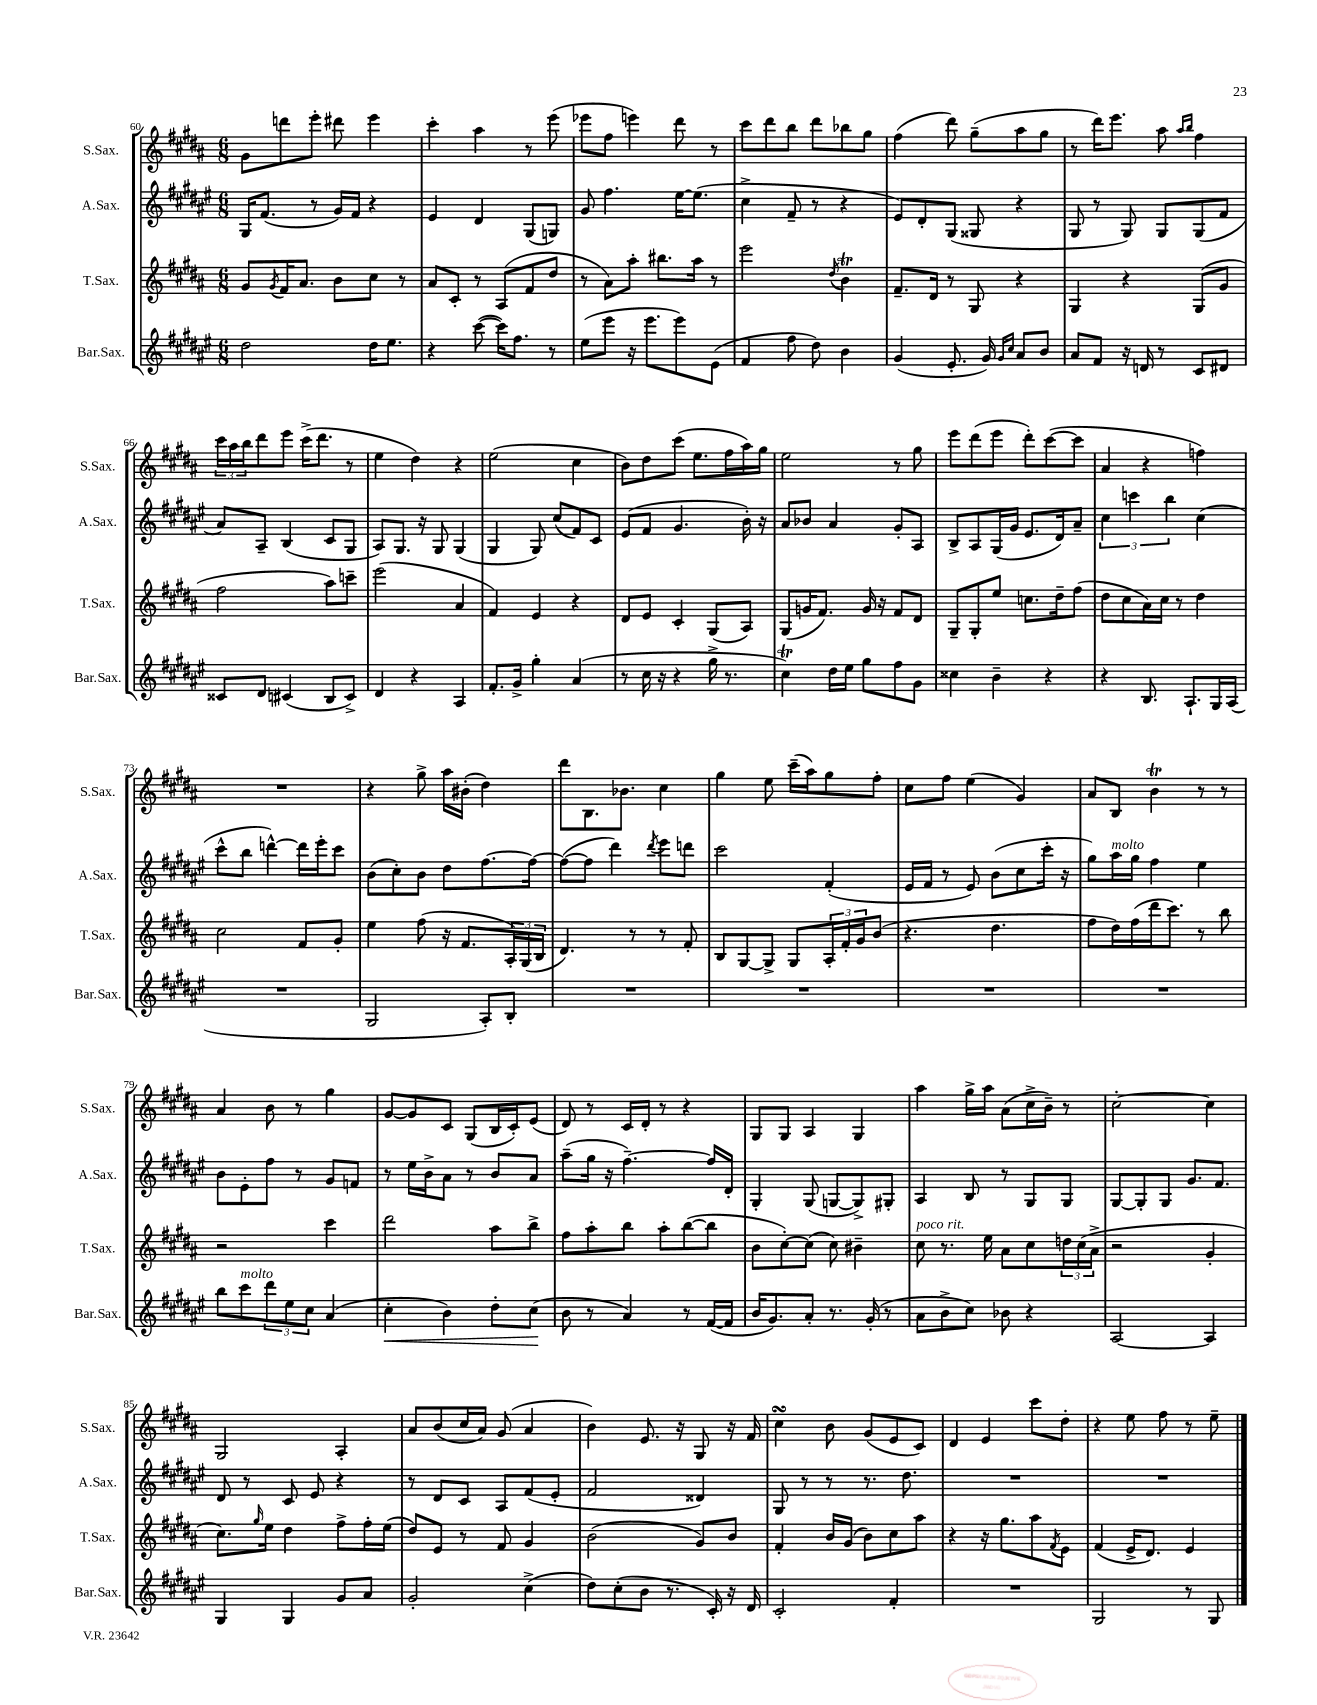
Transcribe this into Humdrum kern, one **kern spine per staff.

**kern	**kern	**kern	**kern
*staff4	*staff3	*staff2	*staff1
*clefG2	*clefG2	*clefG2	*clefG2
*k[f#c#g#d#a#e#]	*k[f#c#g#d#a#]	*k[f#c#g#d#a#e#]	*k[f#c#g#d#a#]
*M6/8	*M6/8	*M6/8	*M6/8
2dd#	8g#	16G#	8g#
.	.	(8.f#	.
.	8qg#	.	.
.	16f#	.	8ddd
.	8.a#	.	.
.	.	8r	8eee'
.	8b	16g#)	8ddd#
.	.	16f#	.
16dd#	8cc#	4r	4eee
8.ee#	.	.	.
.	8r	.	.
=	=	=	=
4r	8a#	4e#	4ccc#'
.	8c#'	.	.
([8ccc#	8r	4d#	4aa#
16ccc#])	(8A#	.	.
8.ff#	.	.	.
.	8f#	(8G#	8r
8r	8dd#	8G)	(8eee
=	=	=	=
(8ee#	8r	8g#	8eee-
8eee#	8a#)	4.ff#	8ff#
16r	8aa#'	.	4eee)
8.eee#	.	.	.
.	8.bb#	.	.
8eee#)	.	[16ee#	8ddd#
.	16aa#	(8.ee#]	.
(8e#	8r	.	8r
=	=	=	=
4f#	2eee	4cc#^	8ccc#
.	.	.	8ddd#
8ff#	.	8f#~	8bb
8dd#)	.	8r	8ddd#
.	8qdd#	.	.
4b	4b	4r	8bb-
.	.	.	8gg#
=	=	=	=
(4g#	8.f#~	8e#)	(4ff#
.	.	8d#'	.
.	16d#	.	.
8.e#'	8r	(8G#	8ddd#)
.	8G#	8G##	(8gg#~
16g#)	.	.	.
16qqg#	.	.	.
16qqcc#	.	.	.
8a#	4r	4r	8aa#
8b	.	.	8gg#
=	=	=	=
8a#	4G#	8G#	8r
8f#	.	8r	16ddd#)
.	.	.	8.eee
16r	4r	8G#)	.
16d	.	.	.
8r	.	8G#	8aa#
.	.	.	16qqaa#
.	.	.	16qqbb
8c#	(8G#	(8G#	4ff#
8d#	8g#	8f#	.
=	=	=	=
8c##	2ff#	8a#)	24ccc#
.	.	.	24aa#
.	.	.	24bb
8d#	.	8A#~	8ddd#
(4c#	.	(4B	8eee
.	.	.	(16ccc#^
.	.	.	8.ddd#
8B	8aa#)	8c#	.
8c#^)	8ccc~	8G#	8r
=	=	=	=
4d#	(2eee	8A#)	4ee
.	.	8.G#	.
4r	.	.	4dd#)
.	.	16r	.
.	.	8G#	.
4A#	4a#	(4G#	4r
=	=	=	=
8.f#'	4f#)	4G#	(2ee
16g#^	.	.	.
4gg#'	4e	8G#)	.
.	.	(8cc#	.
(4a#	4r	8f#)	4cc#
.	.	8c#	.
=	=	=	=
8r	8d#	(8e#	8b)
16cc#	8e	8f#	8dd#
16r	.	.	.
4r	4c#'	4.g#	(8ccc#
.	.	.	8.ee
16gg#^	(8G#	.	.
8.r	.	.	16ff#
.	8A#)	16b')	16aa#)
.	.	16r	16gg#
=	=	=	=
4cc#)	(8G#	8a#	2ee
.	16g	8b-	.
.	8.f#)	.	.
16dd#	.	4a#	.
16ee#	.	.	.
8gg#	16g	.	.
.	16r	.	.
8ff#	8f#	8g#'	8r
8g#	8d#	8A#	8gg#
=	=	=	=
4cc##	8G#~	8B^	8eee
.	8G#'	8A#	(8ddd#
4b~	8ee	(16G#	8eee
.	.	16g#	.
.	8.cc	8.e#	8ddd#')
4r	.	.	([8ccc#
.	16dd#~	16d#)	.
.	(8ff#	8a#~	8ccc#]
=	=	=	=
4r	8dd#	6cc#	4a#
.	8cc#	.	.
.	.	6ccc	.
8.B	16a#)	.	4r
.	16cc#	.	.
.	.	6bb	.
.	8r	.	.
8.A#`	.	.	.
.	4dd#	(4cc#	4ff)
16G#	.	.	.
(16A#	.	.	.
=	=	=	=
2.r	2cc#	8ccc#^^	2.r
.	.	8bb	.
.	.	[4ddd^^)	.
.	8f#	16ddd]	.
.	.	16eee#'	.
.	8g#'	8ccc#	.
=	=	=	=
2G#	4ee	(8b	4r
.	.	8cc#')	.
.	(8ff#	8b	8gg#^
.	16r	8dd#	16aa#
.	8.f#	.	(16b#'
8A#')	.	[8.ff#	4dd#)
8B'	24A#')	.	.
.	(24G#	.	.
.	.	16ff#_	.
.	24B	.	.
=	=	=	=
2.r	4.d#)	(8ff#_	8ddd#
.	.	8ff#]	8.B
.	.	4ddd#)	.
.	.	.	8.b-
.	8r	.	.
.	.	8qddd#	.
.	8r	8eee#	4cc#
.	8f#'	8ddd	.
=	=	=	=
2.r	8B	2ccc#	4gg#
.	[8G#	.	.
.	8G#^]	.	8ee
.	8G#	.	(16ccc#~
.	.	.	16aa#)
.	24A#'	(4f#'	8gg#
.	24f#'	.	.
.	24g#	.	.
.	(8b	.	8ff#'
=	=	=	=
2.r	4.r	16e#	8cc#
.	.	16f#	.
.	.	8r	8ff#
.	.	8e#)	(4ee
.	4.dd#	(8b	.
.	.	8cc#	4g#)
.	.	16ccc#'	.
.	.	16r	.
=	=	=	=
2.r	8ff#	8gg#)	8a#
.	16dd#)	16aa#	8B
.	(16ff#	16gg#	.
.	16ddd#	4ff#	4b
.	8.ccc#)	.	.
.	8r	4ee#	8r
.	8bb	.	8r
=	=	=	=
8bb	2r	8b	4a#
8ccc#	.	8e#'	.
12ddd#	.	8ff#	8b
12ee#	.	.	.
.	.	8r	8r
12cc#	.	.	.
(4a#	4ccc#	8g#	4gg#
.	.	8f	.
=	=	=	=
4cc#'	2ddd#	8r	[8g#
.	.	16ee#	8g#]
.	.	16b^	.
4b)	.	8a#	8c#
.	.	8r	(8G#
8dd#'	8aa#	8b	16B
.	.	.	16c#')
(8cc#	8bb^	8a#	(8e
=	=	=	=
8b	8ff#	(8aa#~	8d#)
8r	8aa#'	16gg#	8r
.	.	16r	.
4a#)	8bb	[4.ff#~)	16c#
.	.	.	16d#'
.	8aa#'	.	8r
8r	([8bb	.	4r
([16f#	8bb]	16ff#]	.
16f#]	.	16d#'	.
=	=	=	=
16b	8b	4G#'	8G#
8.g#)	.	.	.
.	[8cc#')	.	8G#
8a#'	(8cc#]	(8G#	4A#
8.r	8cc#)	[8G	.
.	4b#~	8G^])	4G#
(16g#'	.	.	.
8r	.	8G#'	.
=	=	=	=
8a#	8cc#	4A#	4aa#
8b^	8.r	.	.
8cc#)	.	8B	16gg#^
.	16ee	.	16aa#
8b-	8a#	8r	(8a#
4r	8cc#	8G#	16cc#^
.	.	.	16b~)
.	24dd	8G#	8r
.	(24cc#	.	.
.	24a#^	.	.
=	=	=	=
[2A#	2r	[8G#	[2cc#'
.	.	8G#']	.
.	.	8G#	.
.	.	8.g#	.
4A#]	4g#'	.	4cc#]
.	.	8.f#	.
=	=	=	=
4G#	8.cc#)	8d#	2G#
.	.	8r	.
.	16qqgg#	.	.
.	16ee	.	.
4G#	4dd#	8c#	.
.	.	8e#	.
8g#	8ff#^	4r	4A#'
8a#	16ff#'	.	.
.	(16ee	.	.
=	=	=	=
2g#'	8dd#)	8r	8a#
.	8e	8d#	(8b
.	8r	8c#	16cc#
.	.	.	16a#)
.	8f#	8A#	(8g#
(4cc#^	4g#	(8f#	4a#
.	.	8e#'	.
=	=	=	=
8dd#)	(2b	2f#	4b)
(8cc#'	.	.	.
8b	.	.	8.e
8.r	.	.	.
.	.	.	16r
.	8g#)	4d##)	8G#
16c#')	.	.	.
16r	8b	.	16r
16d#	.	.	16f#
=	=	=	=
2c#'	4f#'	8G#	4cc#
.	.	8r	.
.	16b	8r	8b
.	(16g#	.	.
.	8b)	8.r	(8g#
4f#'	8cc#	.	8e
.	.	8.dd#	.
.	8aa#	.	8c#)
=	=	=	=
2.r	4r	2.r	4d#
.	16r	.	4e
.	8.gg#	.	.
.	8aa#	.	8ccc#
.	8qf#	.	.
.	8e	.	8dd#'
=	=	=	=
2G#	(4f#	2.r	4r
.	16e^	.	8ee
.	8.d#)	.	.
.	.	.	8ff#
8r	4e	.	8r
8G#	.	.	8ee~
==	==	==	==
*-	*-	*-	*-
